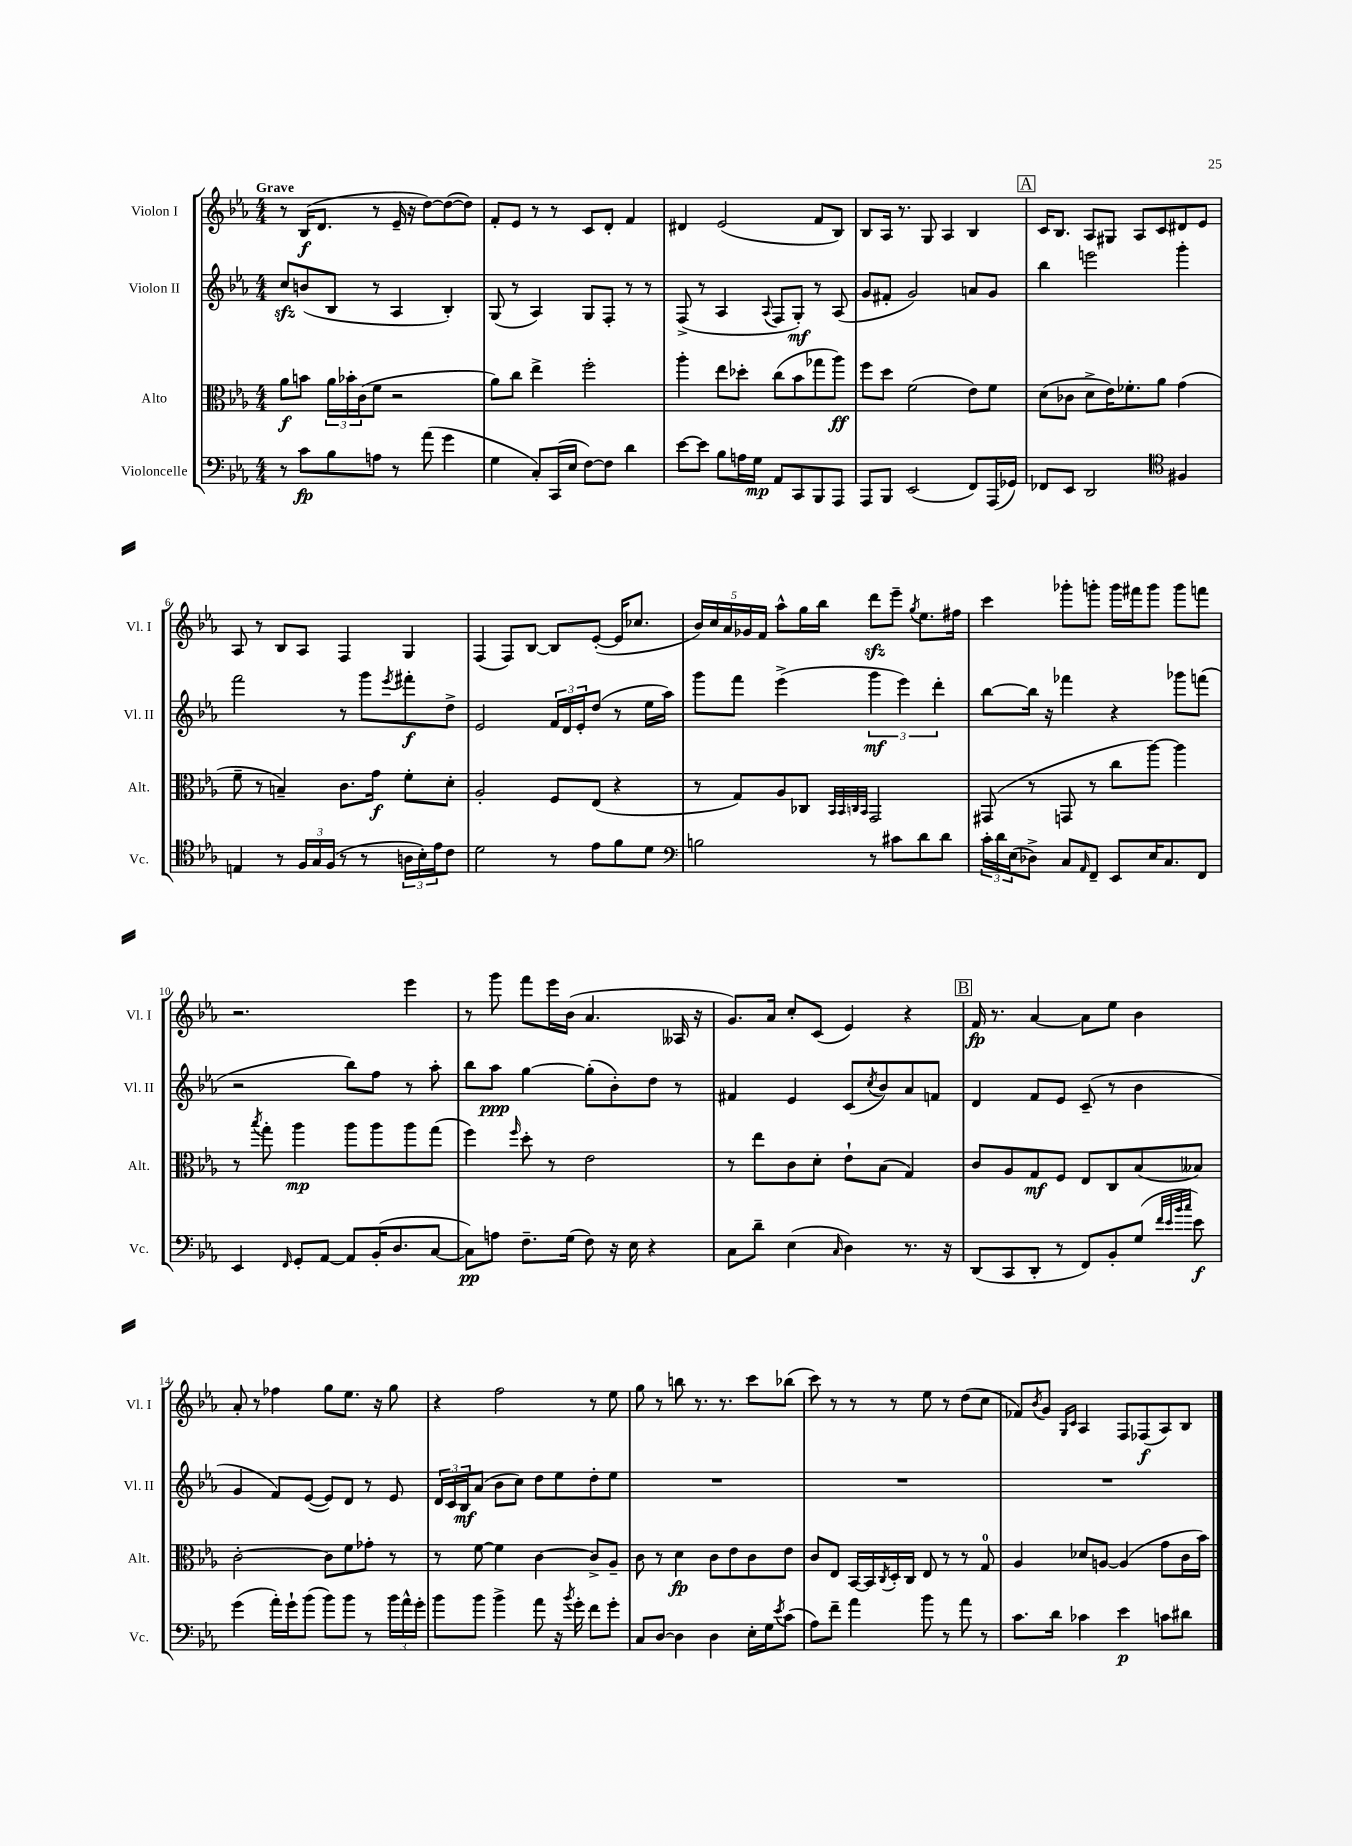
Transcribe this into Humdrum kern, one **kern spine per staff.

**kern	**kern	**kern	**kern
*staff4	*staff3	*staff2	*staff1
*clefF4	*clefC3	*clefG2	*clefG2
*k[b-e-a-]	*k[b-e-a-]	*k[b-e-a-]	*k[b-e-a-]
*M4/4	*M4/4	*M4/4	*M4/4
8r	8a-	8cc	8r
8c	8b	(8b	(16B-
.	.	.	8.d
8B-	24a-	8B-	.
.	24b-'	.	.
.	(24c	.	.
8A	8f	8r	8r
8r	2r	4A-	16e-~
.	.	.	16r
(8a-	.	.	[8dd)
4g	.	4B-')	(8dd_
.	.	.	8dd])
=	=	=	=
4G	8a-)	(8G	8f'
.	8cc	8r	8e-
8C')	4ee-^	4A-)	8r
(16CC	.	.	8r
16E-	.	.	.
[8F)	2ff'	8G	8c
8F]	.	8F'	8d'
4d	.	8r	4f
.	.	8r	.
=	=	=	=
[8e-	4aa-'	(8F^	4d#
8e-]	.	8r	.
8B-	8ee-	4A-	(2e-
16A	8dd-'	.	.
16G	.	.	.
.	.	8qqA-	.
8AA-	(8cc	8F	.
8CC	8b-	8G')	.
8BBB-	8gg-	8r	8f
8AAA-	8aa-)	(8A-	8B-)
=	=	=	=
8AAA-	8ff	8g	8B-
8BBB-	8dd	8f#'	16A-
.	.	.	8.r
(2EE-	(2f	2g)	.
.	.	.	8G
.	.	.	4A-
8FF)	8e-)	8a	4B-
(16AAA-	8f	8g	.
16GG-)	.	.	.
=	=	=	=
8FF-	(8d	4bb-	16c
.	.	.	8.B-
8EE-	8c-	.	.
2DD	8d^	2eee	8A-
.	16e-)	.	8G#
.	8.f-'	.	.
.	.	.	8A-
.	8a-	.	8c
*clefC4	*	*	*
4F#	(4g	4ggg'	8d#
.	.	.	8e-
=	=	=	=
4E	8f~	2fff	8A-
.	8r	.	8r
8r	4B~)	.	8B-
24F	.	.	8A-
24G	.	.	.
(24F	.	.	.
8r	8.c	8r	4F
8r	.	8ggg	.
.	16g	.	.
.	.	8qeee-	.
24A	8f'	8fff#'	4G
24B-')	.	.	.
24e-	.	.	.
8c	8d'	8dd^	.
=	=	=	=
2d	2A-'	2e-	(4F
.	.	.	8F)
.	.	.	[8B-
8r	8F	24f	8B-]
.	.	24d	.
.	.	24e-'	.
8e-	(8E-	(8dd	([8e-'
8f	4r	8r	16e-]
.	.	.	8.cc-
8d	.	16ee-	.
.	.	16aa-)	.
=	=	=	=
*clefF4	*	*	*
2B	8r	8ggg	20b-)
.	.	.	20cc
.	.	.	20a-
.	8G)	8fff	.
.	.	.	20g-
.	.	.	20f
.	8A-	(4eee-^	8aa-^^
.	8C-	.	16gg
.	.	.	16bb-
.	32qqBB-	.	.
.	32qqBB-	.	.
.	32qqC	.	.
.	32qqBB-	.	.
8r	2GG	6ggg	8ddd
8c#	.	.	8eee-~
.	.	6eee-)	.
.	.	.	8qgg
8d	.	.	8.ee-
.	.	6ddd'	.
8d	.	.	.
.	.	.	16ff#
=	=	=	=
24c'	(8GG#	[8bb-	4ccc
24d	.	.	.
(24E-	.	.	.
8D-^)	8r	16bb-]	.
.	.	16r	.
8C	8GG	4fff-	8ggg-'
16qqAA-	.	.	.
8FF~	8r	.	8ggg'
8EE-	8cc	4r	16ggg
.	.	.	16fff#
16E-	[8aa-)	.	8ggg
8.C	.	.	.
.	4aa-]	8ggg-	8ggg
8FF	.	(8fff	8fff
=	=	=	=
4EE-	8r	2r	2.r
.	8qbb-	.	.
.	8gg'	.	.
16qqFF	.	.	.
8GG'	4aa-	.	.
[8AA-	.	.	.
8AA-]	8aa-	8bb-)	.
(16BB-'	8aa-	8ff	.
8.D	.	.	.
.	8aa-	8r	4eee-
[8C	(8gg	8aa-'	.
=	=	=	=
8C])	4ff)	8bb-	8r
8A	.	8aa-	8ggg
.	16qqff	.	.
8.F~	8dd'	[4gg	8fff
.	8r	.	16eee-
(16G	.	.	(16b-
8F)	2e-	(8gg']	4.a-
16r	.	8b-')	.
16E-	.	.	.
4r	.	8dd	.
.	.	8r	16A--
.	.	.	16r
=	=	=	=
8C	8r	4f#	8.g)
8d~	8ee-	.	.
.	.	.	16a-
(4E-	8c	4e-	8cc'
.	8d'	.	(8c
16qqC	.	.	.
4D)	8e-`	(8c	4e-)
.	.	8qcc	.
.	(8B-	8b-)	.
8.r	4G)	8a-	4r
.	.	8f	.
16r	.	.	.
=	=	=	=
(8DD	8c	4d	16f
.	.	.	8.r
8CC	8A-	.	.
8DD'	8G	8f	[4a-
8r	8F	8e-	.
8FF)	8E-	(8c~	8a-]
8BB-'	8C	8r	8ee-
(8G	(8B-	4b-	4b-
32qqf	.	.	.
32qqe-	.	.	.
32qqb-	.	.	.
32qqcc	.	.	.
8e-)	8B--)	.	.
=	=	=	=
(4g	[2c'	4g	8a-'
.	.	.	8r
16a-')	.	8f)	4ff-
16g`	.	.	.
(8b-	.	([8e-	.
8b-)	8c]	8e-])	8gg
8b-	8f	8d	8.ee-
8r	8g-'	8r	.
.	.	.	16r
24b-	8r	8e-	8gg
24a-^^	.	.	.
24g'	.	.	.
=	=	=	=
8b-	8r	24d	4r
.	.	24c	.
.	.	24B-	.
8b-	[8f	(8a-	.
4b-^	4f]	8b-	2ff
.	.	8cc)	.
8a-	[4c	8dd	.
16r	.	8ee-	.
8qb-	.	.	.
16g'	.	.	.
8f	8c^]	8dd'	8r
8g'	8A-~	8ee-	8ee-
=	=	=	=
8C	8c	1r	8gg
[8D	8r	.	8r
4D]	4d	.	8bb
.	.	.	8.r
4D	8c	.	.
.	.	.	8.r
.	8e-	.	.
16E-'	8c	.	8ccc
16G	.	.	.
8qe-	.	.	.
(8c	8e-	.	(8bb-
=	=	=	=
8A-)	8c	1r	8ccc)
8f~	8E-	.	8r
4a-	[16BB-	.	8r
.	16BB-]	.	.
.	8qC	.	.
.	16D'	.	8r
.	16C	.	.
8b-	8E-	.	8ee-
8r	8r	.	8r
8a-	8r	.	(8dd
8r	8G	.	8cc
=	=	=	=
8.c	4A-	1r	8f-)
.	.	.	8qb-
.	.	.	8g
16d	.	.	.
.	.	.	16qqG
.	.	.	16qqc
4c-	8d-	.	4A-
.	[8A	.	.
4e-	(4A]	.	8F
.	.	.	(8F-
8c	8g	.	8A-)
8d#	16c	.	8B-
.	16b-)	.	.
==	==	==	==
*-	*-	*-	*-
